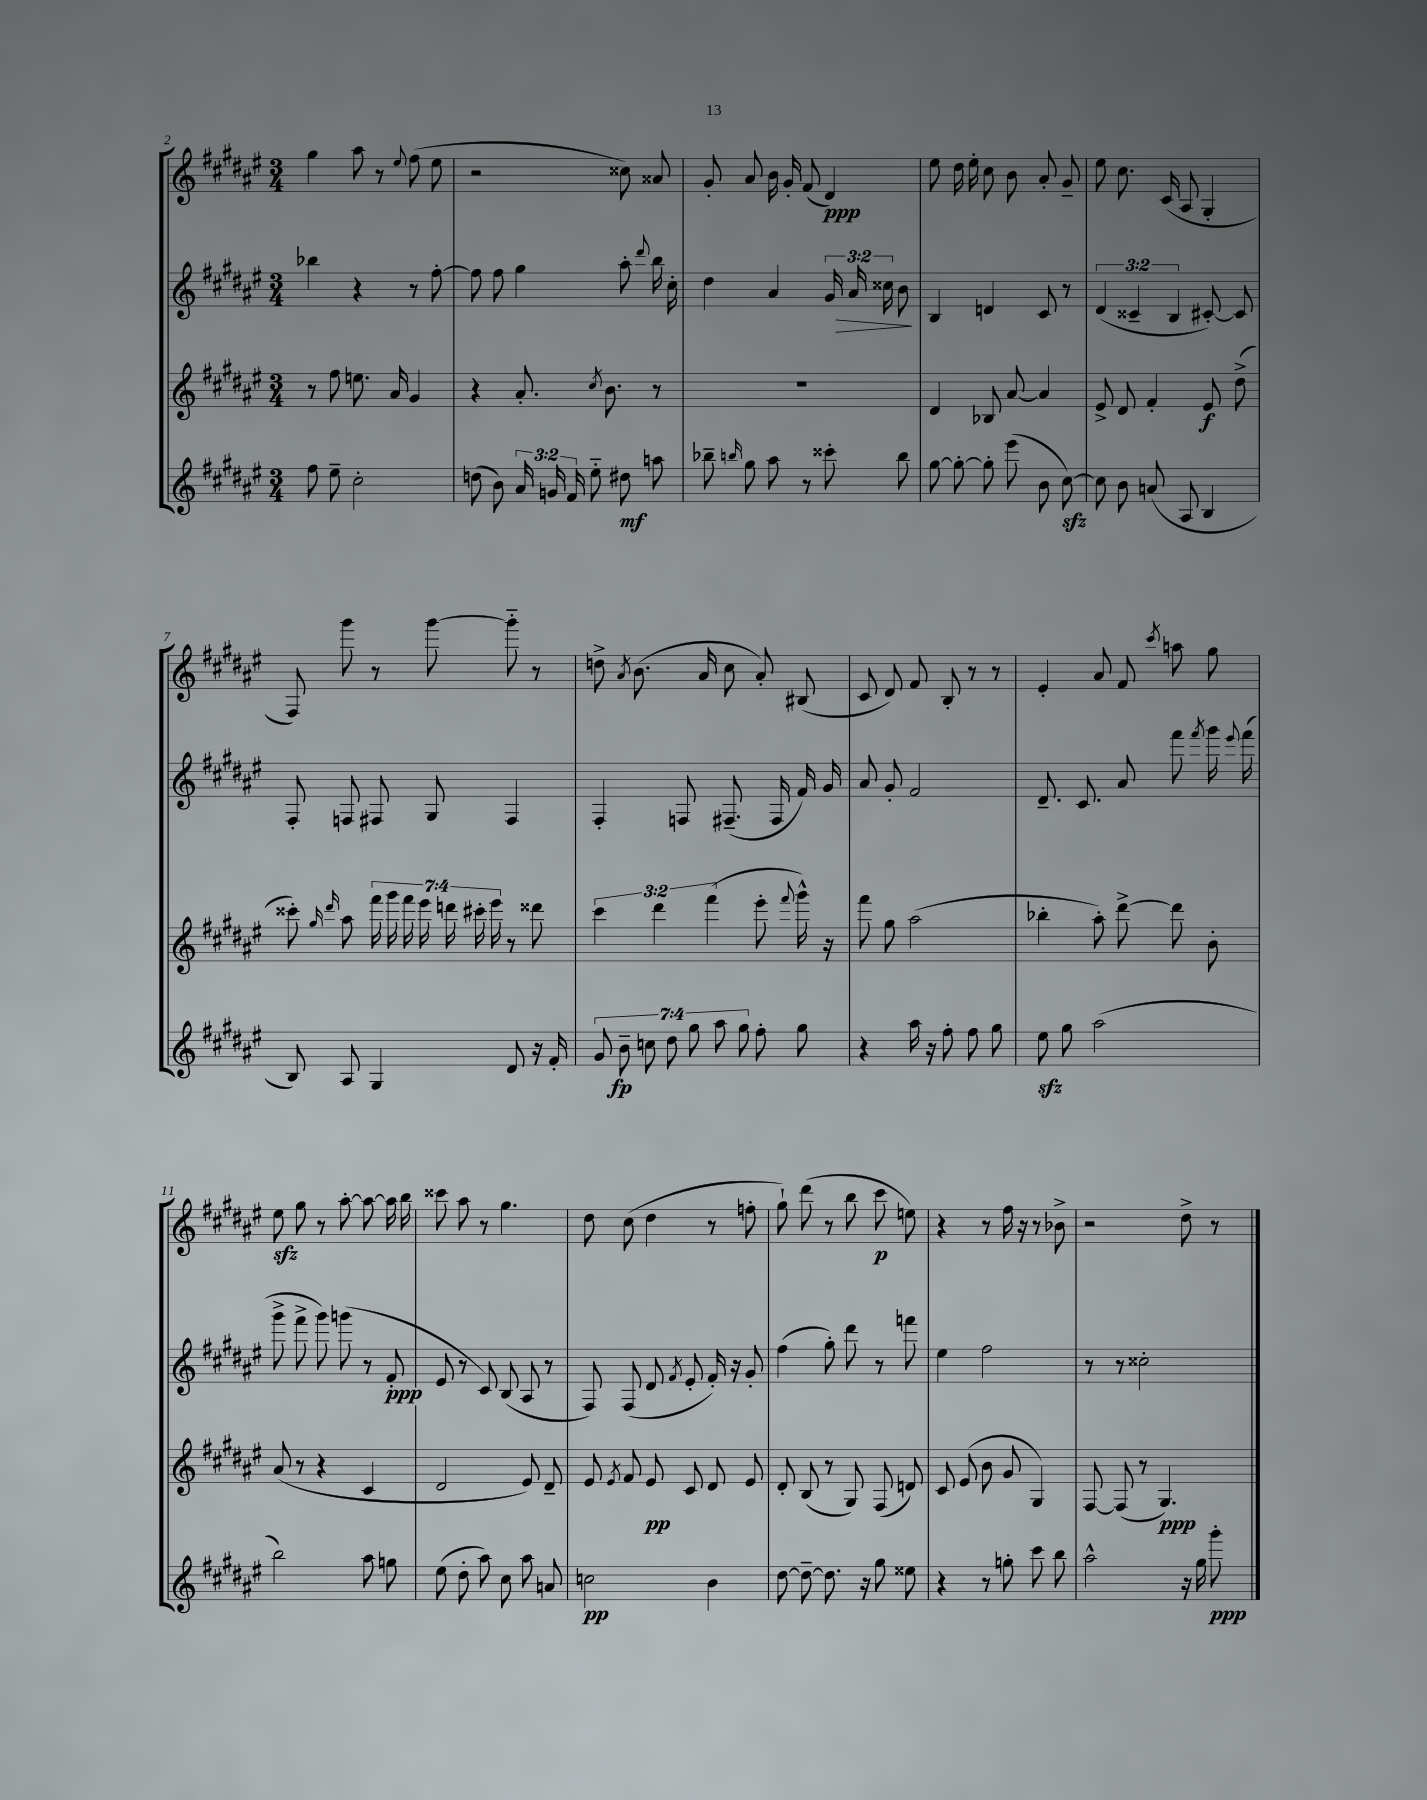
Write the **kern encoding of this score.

**kern	**kern	**kern	**kern
*staff4	*staff3	*staff2	*staff1
*clefG2	*clefG2	*clefG2	*clefG2
*k[f#c#g#d#a#e#]	*k[f#c#g#d#a#e#]	*k[f#c#g#d#a#e#]	*k[f#c#g#d#a#e#]
*M3/4	*M3/4	*M3/4	*M3/4
8ff#\	8r	4bb-\	4gg#\
8ee#~\	8ff#\	.	.
2cc#'\	8.ee\	4r	8aa#\
.	.	.	8r
.	16a#/	.	.
.	.	.	8qqee#/
.	4g#/	8r	(8ff#\
.	.	[8ff#'\	8ee#\
=	=	=	=
(8dd\	4r	8ff#\]	2r
8b\)	.	8ff#\	.
24a#/	8.a#'/	4gg#\	.
24g/	.	.	.
24f#/	.	.	.
8ee#'~\	.	.	.
.	8qcc#/	.	.
.	8.b\	.	.
8dd#\	.	8aa#'\	8cc##\)
.	.	8qqddd#/	.
8aa\	8r	16bb\	8a##/
.	.	16cc#'\	.
=	=	=	=
8bb-~\	2.r	4dd#\	8g#'/
16qqbb/	.	.	.
8gg#\	.	.	8a#/
8aa#\	.	4a#/	16b\
.	.	.	16g#'/
8r	.	.	(8f#/
8ccc##'\	.	24g#/	4d#/)
.	.	24a#/	.
.	.	24cc##\	.
8bb\	.	8b\	.
=	=	=	=
[8gg#\	4d#/	4B/	8ee#\
8gg#'\_	.	.	16dd#\
.	.	.	16ee#'\
8gg#'\]	8B-/	4d/	8cc#\
(8eee#\	[8a#/	.	8b\
8b\	4a#/]	8c#/	8a#'/
[8cc#\)	.	8r	8g#~/
=	=	=	=
8cc#\]	8e#^/	(6d#/	8ee#\
8b\	8d#/	.	8.cc#\
.	.	6c##~/	.
(8a/	4f#'/	.	.
.	.	.	(16c#/
.	.	6B/	.
8A#/	.	.	8A#/
4B/	8e#/	[8c#'/)	4G#'/
.	(8dd#^\	8c#/]	.
=	=	=	=
8B/)	8ccc##'\)	8F#'/	8F#/)
.	16qqgg#/	.	.
.	16qqddd#/	.	.
8A#/	8aa#\	8F/	8ggg#\
4G#/	28fff#\	8F#/	8r
.	28ggg#\	.	.
.	28fff#\	.	.
.	28eee#\	.	.
.	.	8G#/	[8ggg#\
.	28ddd\	.	.
.	28ccc#'\	.	.
.	28eee#\	.	.
8d#/	8r	4F#/	8ggg#'~\]
16r	8ddd##\	.	8r
16f#'/	.	.	.
=	=	=	=
14g#/	6ccc#\	4F#'/	8dd^\
14b~\	.	.	.
.	.	.	8qa#/
.	.	.	(8.b\
14cc\	.	.	.
.	6ddd#\	.	.
14dd#\	.	.	.
.	.	8F/	.
14gg#\	.	.	.
.	.	.	16a#/
.	(6fff#\	.	.
14aa#\	.	.	.
.	.	(8.F#~/	8cc#\
14gg#\	.	.	.
8ff#'\	8eee#'\	.	8a#'/)
.	.	16F#/	.
.	8qqfff#/	.	.
8gg#\	16ggg#^^\)	16f#/)	(8B#/
.	16r	16g#/	.
=	=	=	=
4r	8fff#\	8a#/	8c#/
.	8gg#\	8g#'/	8d#/)
16aa#\	(2aa#\	2f#/	8f#/
16r	.	.	.
8ff#'\	.	.	8B'/
8ff#\	.	.	8r
8gg#\	.	.	8r
=	=	=	=
8ee#\	4bb-'\	8.d#~/	4e#'/
8gg#\	.	.	.
.	.	8.c#/	.
(2aa#\	8aa#'\)	.	8a#/
.	[8ddd#^\	8a#/	8f#/
.	.	.	8qccc#/
.	8ddd#\]	8fff#\	8aa\
.	.	8qfff#/	.
.	8b'\	16ggg#\	8gg#\
.	.	8qqeee#/	.
.	.	(16fff#\	.
=	=	=	=
2bb\)	(8a#/	8ggg#^\	8ee#\
.	8r	8fff#^\	8gg#\
.	4r	8ggg#\)	8r
.	.	(8ggg\	[8aa#'\
8aa#\	4c#/	8r	8aa#\_
8gg\	.	8f#'/	16aa#\]
.	.	.	16bb\
=	=	=	=
(8ee#\	2d#/	8e#/	8ccc##\
8dd#'\	.	8r	8aa#\
8aa#\)	.	8c#/)	8r
8cc#\	.	(8B/	4.gg#\
8aa#\	8e#/)	8A#/	.
8a/	8d#~/	8r	.
=	=	=	=
2cc\	8e#/	8F#/)	8dd#\
.	8qe#/	.	.
.	8f#/	(8F#/	(8cc#\
.	8e#/	8d#/	4dd#\
.	.	8qf#/	.
.	8c#/	8e#'/	.
4b\	8d#/	16f#'/)	8r
.	.	16r	.
.	8e#/	8g#'/	8ff'\
=	=	=	=
[8dd#\	8d#'/	(4ff#\	8gg#`\)
8dd#~\_	(8B/	.	(8ddd#\
8.dd#\]	8r	8gg#'\)	8r
.	8G#/)	8ddd#\	8bb\
16r	.	.	.
8gg#\	(8F#/	8r	8ccc#\
8ee##\	8d/)	8fff\	8ee\)
=	=	=	=
4r	8c#/	4ee#\	4r
.	(8e#/	.	.
8r	8b\	2ff#\	8r
8gg'\	8g#/	.	16ff#\
.	.	.	16r
8ccc#\	4G#/)	.	8r
8bb\	.	.	8b-^\
=	=	=	=
2aa#^^\	[8F#/	8r	2r
.	(8F#/]	8r	.
.	8r	2cc##'\	.
.	4.G#/)	.	.
16r	.	.	8dd#^\
16gg#\	.	.	.
8ggg#'\	.	.	8r
==	==	==	==
*-	*-	*-	*-
